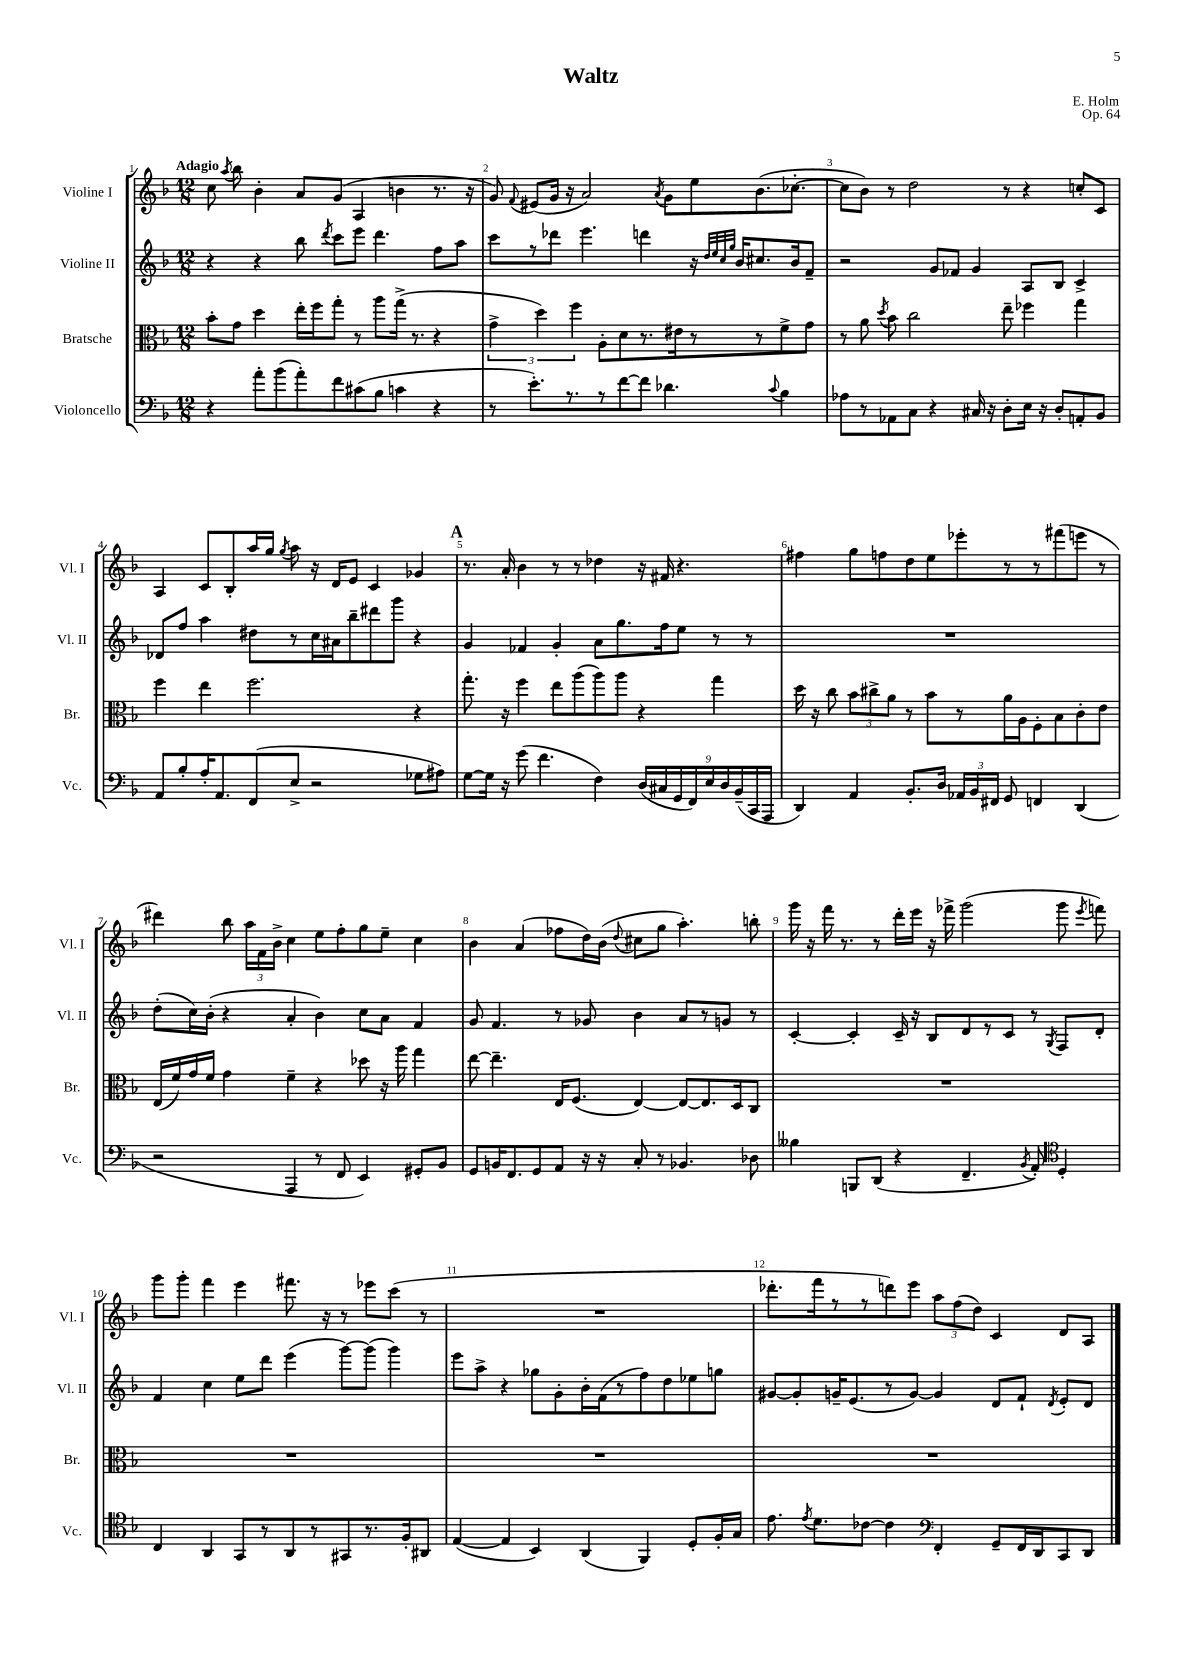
\header { title = "Waltz" composer = "E. Holm" opus = "Op. 64" }
<<
\new StaffGroup <<
\new Staff = "s0" \with { instrumentName = "Violine I" shortInstrumentName = "Vl. I" } {
    \clef treble \key f \major \numericTimeSignature \time 12/8 \tempo "Adagio"
    \autoBeamOff c''8 \acciaccatura { a''8 } bes''8 bes'4-. a'8[ g'8]( a4 b'4 r8. r16 |
    g'8) \appoggiatura { f'8 } eis'8[( g'16] r16 a'2) \acciaccatura { a'8 } g'8[ e''8 bes'8.( ces''8.]~-. |
    ces''8[ bes'8]) r8 d''2 r8 r4 c''8[-. c'8] |
    a4 c'8[ bes8-. a''16 g''16] \acciaccatura { g''8 } a''8 r16 d'16[ e'8] c'4 ges'4 |
    \mark \markup { \bold "A" } r8. a'16-. bes'4 r8 r8 des''4 r16 fis'16 r4. |
    fis''4 g''8[ f''8 d''8 e''8 ees'''8-. r8 r8 fis'''8( e'''8] r8 |
    dis'''4) bes''8 \tuplet 3/2 { a''16[ f'16 bes'16]-> } c''4 e''8[ f''8-. g''8 e''8]-- c''4 |
    bes'4 a'4( fes''8[ d''16) bes'16]( \appoggiatura { d''8 } cis''8[ g''8] a''4.-.) b''8-. |
    g'''16 r16 f'''16 r8. r8 d'''16[-. e'''16] r16 fes'''16-> g'''2( g'''8 \acciaccatura { e'''8 } f'''8) |
    g'''8[ g'''8]-. f'''4 e'''4 fis'''8. r16 r8 ees'''8[ c'''8]( r8 |
    R1. |
    des'''8.[-. f'''16 r8 r8 d'''8) e'''8] \tuplet 3/2 { a''8[ f''8( d''8]) } c'4 d'8[ a8] \bar "|." |
}
\new Staff = "s1" \with { instrumentName = "Violine II" shortInstrumentName = "Vl. II" } {
    \clef treble \key f \major \numericTimeSignature \time 12/8
    \autoBeamOff r4 r4 bes''8 \acciaccatura { d'''8 } c'''8[ e'''8] d'''4. f''8[ a''8] |
    c'''8[ r8 des'''8] e'''4. d'''4 r16 \grace { d''32[ e''32 c''32 g''32] } bes'16[ cis''8. bes'16 f'8]-- |
    r2 g'8[ fes'8] g'4 a8[ bes8] c'4-> |
    des'8[ f''8] a''4 dis''8[ r8 c''16 ais'16 bes''8-- dis'''8 g'''8] r4 |
    \mark \markup { \bold "A" } g'4 fes'4 g'4-. a'8[ g''8. f''16 e''8] r8 r8 |
    R1. |
    d''8[-.( c''16) bes'16]-.( r4 a'4-. bes'4) c''8[ a'8] f'4 |
    g'8 f'4. r8 ges'8 bes'4 a'8[ r8 g'8] r8 |
    c'4~-. c'4-. c'16-- r16 bes8[ d'8 r8 c'8] r8 \acciaccatura { g8 } f8[ d'8]-. |
    f'4 c''4 e''8[ d'''8] e'''4( g'''8[~) g'''8]( g'''4) |
    e'''8[ a''8]-> r4 ges''8[ g'8-. bes'16-. f'16( r8 f''8) d''8 ees''8 g''8] |
    gis'8[~ gis'8-. g'16-- e'8.( r8 g'8]~) g'4 d'8[ f'8]-! \acciaccatura { d'8 } e'8[-. d'8] \bar "|." |
}
\new Staff = "s2" \with { instrumentName = "Bratsche" shortInstrumentName = "Br." } {
    \clef alto \key f \major \numericTimeSignature \time 12/8
    \autoBeamOff bes'8[-. g'8] d''4 e''16[-. f''16 g''8]-. r8 a''8[ g''16]->( r8. r4 |
    \tuplet 3/2 { g'4-> d''4) f''4 } a8[-. d'8 r8. eis'16 r8 r8 f'8-> g'8] |
    r8 a'8 \acciaccatura { d''8 } bes'8 c''2 e''8-- fes''4 g''4 |
    f''4 e''4 f''2. r4 |
    \mark \markup { \bold "A" } g''8.-. r16 f''4 e''8[ a''8( a''8) a''8] r4 g''4 |
    d''16 r16 c''8 \tuplet 3/2 { bes'8[ cis''8-> a'8] } r8 bes'8[ r8 a'16 a16 f8-. bes8 c'8-. e'8] |
    e16[( f'16) g'16 f'16] g'4 f'4-- r4 des''8 r16 a''16 g''4 |
    e''8~ e''4.-- e16[ f8.]( e4~) e8[~ e8. d16 c8] |
    R1. |
    R1. |
    R1. |
    R1. \bar "|." |
}
\new Staff = "s3" \with { instrumentName = "Violoncello" shortInstrumentName = "Vc." } {
    \clef bass \key f \major \numericTimeSignature \time 12/8
    \autoBeamOff r4 a'8[-. bes'8( a'8-.) f'8 cis'8( bes8] c'4 r4 |
    r8 e'8.[-.) r8. r8 f'8~ f'8] des'4. \appoggiatura { c'8 } bes4 |
    aes8[ r8 aes,8 c8] r4 cis16 r16 d8[-. e16] r16 d8[-. a,8-. bes,8] |
    a,8[ bes8-. a16-. a,8. f,8( e8]-> r2 ges8[ ais8]) |
    \mark \markup { \bold "A" } g8[~ g16] r16 g'8( f'4. f4) \tuplet 9/8 { d16[( cis16 g,16 f,16) e16 d16 bes,16--( c,16 a,,16] } |
    d,4) a,4 bes,8.[-. d16] \tuplet 3/2 { aes,16[ bes,16 fis,16] } g,8 f,4 d,4( |
    r2 a,,4 r8 f,8 e,4) gis,8[-. bes,8] |
    g,8[ b,16 f,8. g,8 a,8] r16 r16 c8-. r8 bes,4. des8 |
    beses4 b,,8[ d,8]( r4 f,4.-- \acciaccatura { bes,8 } a,8-.) \clef tenor d4-. |
    c4 a,4 g,8[ r8 a,8 r8 gis,8 r8. f16-. ais,8] |
    e4~( e4 bes,4) a,4( f,4) d8[-. f16-. g16] |
    e'8. \acciaccatura { e'8 } d'8.[ ces'8]~ ces'4 \clef bass f,4-. g,8[-- f,16 d,16 c,8 d,8] \bar "|." |
}
>>
>>
\layout { \context { \Score \override BarNumber.break-visibility = ##(#f #t #t) barNumberVisibility = #all-bar-numbers-visible } }
